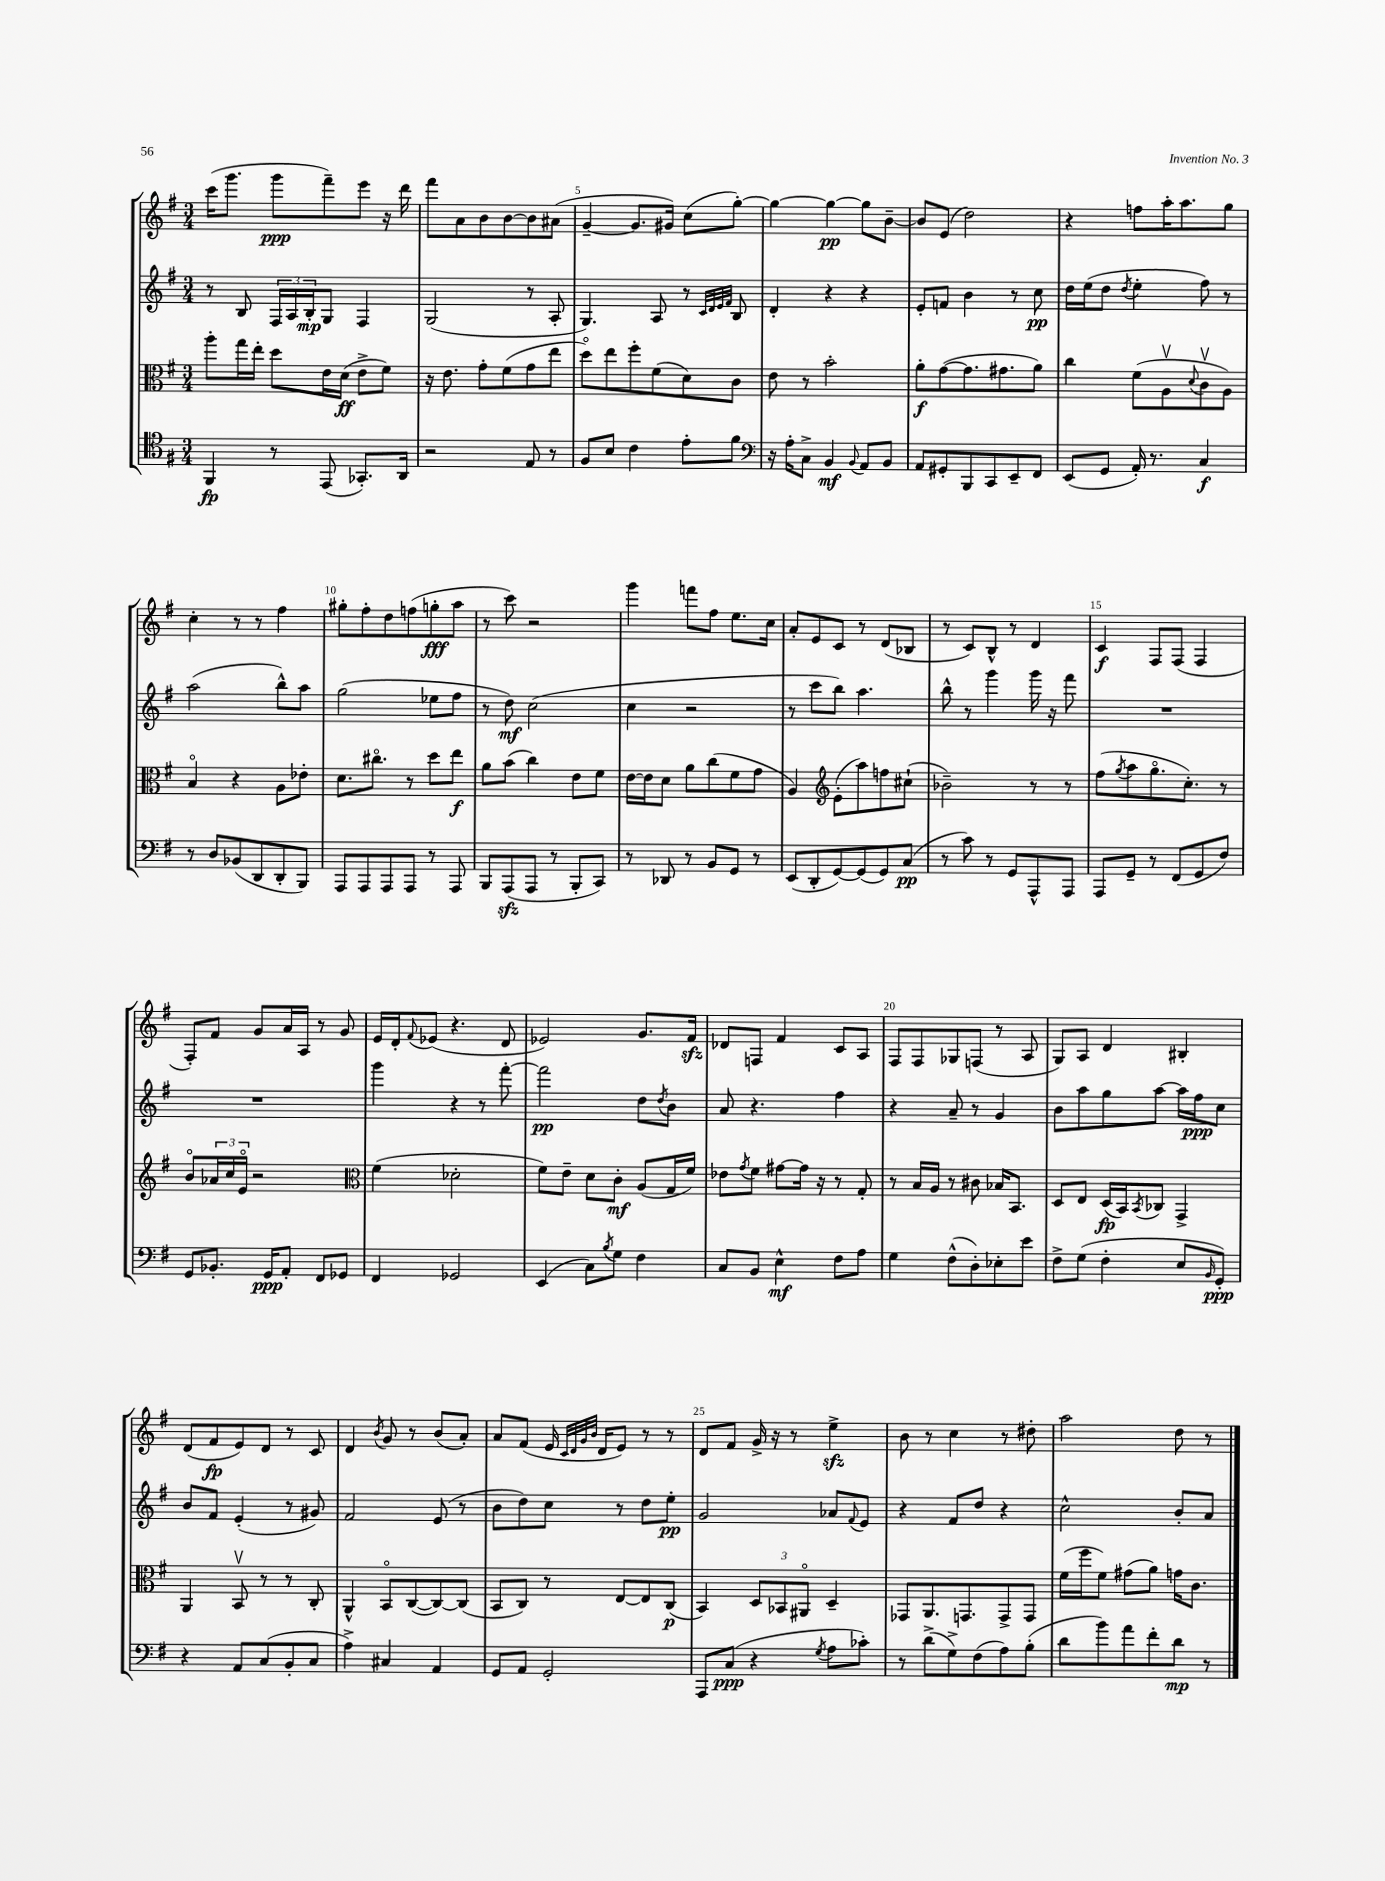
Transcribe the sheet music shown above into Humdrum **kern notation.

**kern	**kern	**kern	**kern
*staff4	*staff3	*staff2	*staff1
*clefC4	*clefC3	*clefG2	*clefG2
*k[f#]	*k[f#]	*k[f#]	*k[f#]
*M3/4	*M3/4	*M3/4	*M3/4
4FF#/	8aa'\L	8r	(16ccc\LK
.	.	.	8.ggg\J
.	16gg\L	8B/	.
.	16ee'\JJ	.	.
8r	8dd\L	24F#/LL	8ggg\L
.	.	24A/	.
.	.	24B'/J	.
(8EE/	16e\L	8G/J	8fff#~\)
.	(16d\JJ	.	.
8.GG-'/L)	8e^\L	4F#/	8eee\J
.	8f#\J)	.	16r
16AA/Jk	.	.	16ddd\
=	=	=	=
2r	16r	(2G/	8fff#\L
.	8.e\	.	.
.	.	.	8a\
.	8g'\L	.	8b\
.	(8f#\	.	[8b\
8E/	8g\	8r	8b\]
8r	8ee\J	8A'/	(8a#\J
=	=	=	=
8F#/L	8ddo\L)	4.G/)	[4g~/
8B/J	8ee\	.	.
4c\	8ff#'\	.	8.g/]L
.	(8f#\	8A/	.
.	.	.	16g#/Jk)
8e'\L	8d\)	8r	(8cc\L
.	.	32qqc/LLL	.
.	.	32qqd/	.
.	.	32qqe/	.
.	.	32qqf#/JJJ	.
8f#\J	8c\J	8B/	[8gg'\J)
=	=	=	=
*clefF4	*	*	*
16r	8e\	4d'/	4gg\_
16A'\LK	.	.	.
8C^\J	8r	.	.
4BB/	2b'\	4r	4gg\_
8qqBB/	.	.	.
8AA/L	.	4r	8gg\]L
8BB/J	.	.	[8b~\J
=	=	=	=
8AA/L	8a'\L	8e'/L	8b/]L
8GG#'/	([8g\	8f/J	(8e/J
8BBB/	8.g\]	4b\	2dd\)
8CC/	.	.	.
.	8.g#\	.	.
8EE~/	.	8r	.
8FF#/J	8a\J)	8cc\	.
=	=	=	=
(8EE/L	4cc\	16dd\LL	4r
.	.	(16ee\J	.
8GG/J	.	8dd\J	.
.	.	8qdd/	.
16AA'/)	(8f#\L	4ee'\	8ff\L
8.r	.	.	.
.	8Av\	.	16aa'\K
.	.	.	8.aa\
.	8qqd/	.	.
4C/	8cv\	8ff#\)	.
.	8A\J)	8r	8gg\J
=	=	=	=
8r	4Bo/	(2aa\	4cc'\
8D/L	.	.	.
(8BB-/	4r	.	8r
8DD/	.	.	8r
8DD'/	8A\L	8bb^^\L)	4ff#\
8BBB/J)	8e-'\J	8aa\J	.
=	=	=	=
8AAA/L	8.d\L	(2gg\	8gg#'\L
8AAA/	.	.	8ff#'\
.	8.cc#o\J	.	.
8AAA/	.	.	8dd\
8AAA/J	8r	.	(8ff\
8r	8dd\L	8ee-\L	8gg'\
8AAA/	8ee\J	8ff#\J	8aa\J
=	=	=	=
8BBB/L	8a\L	8r	8r
(8AAA/	(8b\J	8dd\)	8ccc\)
8AAA/J	4cc\)	(2cc\	2r
8r	.	.	.
8BBB'/L	8e\L	.	.
8CC/J)	8f#\J	.	.
=	=	=	=
8r	[16e\LL	4cc\	4ggg\
.	16e\]J	.	.
8DD-/	8d\J	.	.
8r	8a\L	2r	8fff\L
8BB/L	(8cc\	.	8ff#\J
8GG/J	8f#\	.	8.ee\L
8r	8g\J	.	.
.	.	.	16cc\Jk
=	=	=	=
(8EE/L	4A/)	8r	8a'/L
8DD'/	.	8ccc\L	8e/
*	*clefG2	*	*
[8GG/)	(8e'\L	8bb\J)	8c/J
(8GG/]	8aa\)	4.aa\	8r
8GG/)	8ff\	.	(8d/L
(8C/J	(8cc#`\J	.	8B-/J
=	=	=	=
8r	2b-~\)	8bb^^\	8r
8c\)	.	8r	8c/L)
8r	.	4ggg\	8B^^/J
8GG/L	.	.	8r
8AAA^^/	8r	16ggg\	4d/
.	.	16r	.
8AAA/J	8r	8fff#\	.
=	=	=	=
8AAA/L	(8ff#\L	2.r	4c/
.	8qgg/	.	.
8GG~/J	8aa\	.	.
8r	8.ggo\	.	8F#/L
(8FF#/L	.	.	(8F#/J
.	8.cc'\J)	.	.
8GG/	.	.	4F#/
8F#/J)	8r	.	.
=	=	=	=
8GG/L	8bo/L	2.r	8F#'/L)
8.BB-'/J	24a-/L	.	8f#/J
.	24cc/	.	.
.	24eo/JJ	.	.
.	2r	.	8g/L
16GG/LK	.	.	.
8AA'/J	.	.	16a/L
.	.	.	16A/JJ
8FF#/L	.	.	8r
8GG-/J	.	.	8g/
=	=	=	=
*	*clefC3	*	*
4FF#/	(4f#\	4ggg\	16e/LL
.	.	.	16d'/J
.	.	.	8qqf#/
.	.	.	(8e-/J
2GG-/	2d-'\	4r	4.r
.	.	8r	.
.	.	[8fff#'\	8d/
=	=	=	=
(4EE/	8f#\L)	2fff#\]	2e-/)
.	8e~\J	.	.
8C\L)	8d\L	.	.
8qB/	.	.	.
8G\J	8c'\J	.	.
4F#\	(8A/L	8dd\L	8.g/L
.	.	8qdd/	.
.	16G/L	8b\J	.
.	16f#/JJ)	.	16f#/Jk
=	=	=	=
8C/L	8e-\L	8a/	8d-/L
.	8qg/	.	.
8BB/J	8f#\J	4.r	8F/J
4E^^\	[8g#\L	.	4f#/
.	16g#\]Jk	.	.
.	16r	.	.
8F#\L	8r	4ff#\	8c/L
8A\J	8G'/	.	8A/J
=	=	=	=
4G\	8r	4r	8F#/L
.	16B/LL	.	8F#/
.	16A/JJ	.	.
(8F#^^\L	8r	8a~/	8G-/
8D'\)	8c#\	8r	(8F/J
8E-'\	16B-/LK	4g/	8r
.	8.BB/J	.	.
8e\J	.	.	8A/
=	=	=	=
8F#^\L	8D/L	8b\L	8G/L)
(8G\J	8E/J	8aa\	8A/J
4F#'\	(16D/LL	8gg\	4d/
.	16BB/J)	.	.
.	8qBB/	.	.
.	8C-/J	[8aa\J	.
8E/L	4GG^/	16aa\]LL	4B#'/
.	.	16ff#\J	.
16qqBB/	.	.	.
8GG'/J)	.	8cc\J	.
=	=	=	=
4r	4AA/	8b/L	(8d/L
.	.	8f#/J	8f#/
8AA/L	8BBv/	(4e'/	8e/)
(8C/	8r	.	8d/J
8BB'/	8r	8r	8r
8C/J	8C'/	8g#/)	8c/
=	=	=	=
4A^\)	4AA^^/	2f#/	4d/
.	.	.	8qb/
4C#/	8BBo/L	.	8g/
.	([8C/	.	8r
4AA/	8C/_)	(8e/	(8b/L
.	(8C/]J	8r	8a'/J)
=	=	=	=
8GG/L	8BB/L	8b\L	8a/L
8AA/J	8C/J)	8dd\)	(8f#/J
2GG'/	8r	8cc\J	16e/
.	.	.	32qqc/LLL
.	.	.	32qqd/
.	.	.	32qqg/
.	.	.	32qqb/JJJ
.	.	.	16d/LK
.	[8E/L	8r	8e/J)
.	8E/]	8dd\L	8r
.	(8C/J	8ee'\J	8r
=	=	=	=
8AAA/L	4BB/)	2g/	8d/L
(8C/J	.	.	8f#/J
4r	12D/L	.	16g^/
.	.	.	16r
.	12BB-/	.	.
.	.	.	8r
.	12AA#o/J	.	.
8qG/	.	.	.
8A\L	4D~/	8a-/L	4ee^\
.	.	8qqf#/	.
8c-'\J)	.	8e/J	.
=	=	=	=
8r	8GG-/L	4r	8b\
(8d^\L	8.AA/	.	8r
8G^\)	.	8f#/L	4cc\
.	8.GG/	.	.
(8F#\	.	8dd/J	.
8A\)	8GG^/	4r	8r
(8B'\J	8GG/J	.	8dd#'\
=	=	=	=
8d\L	(16f#\LL	2cc^^\	2aa\
.	16ff#\J	.	.
8b\)	8f#\J)	.	.
8a\	(8g#\L	.	.
8f#'\	8a\J)	.	.
8d\J	16g\LK	8b'/L	8dd\
.	8.c\J	.	.
8r	.	8a/J	8r
==	==	==	==
*-	*-	*-	*-
